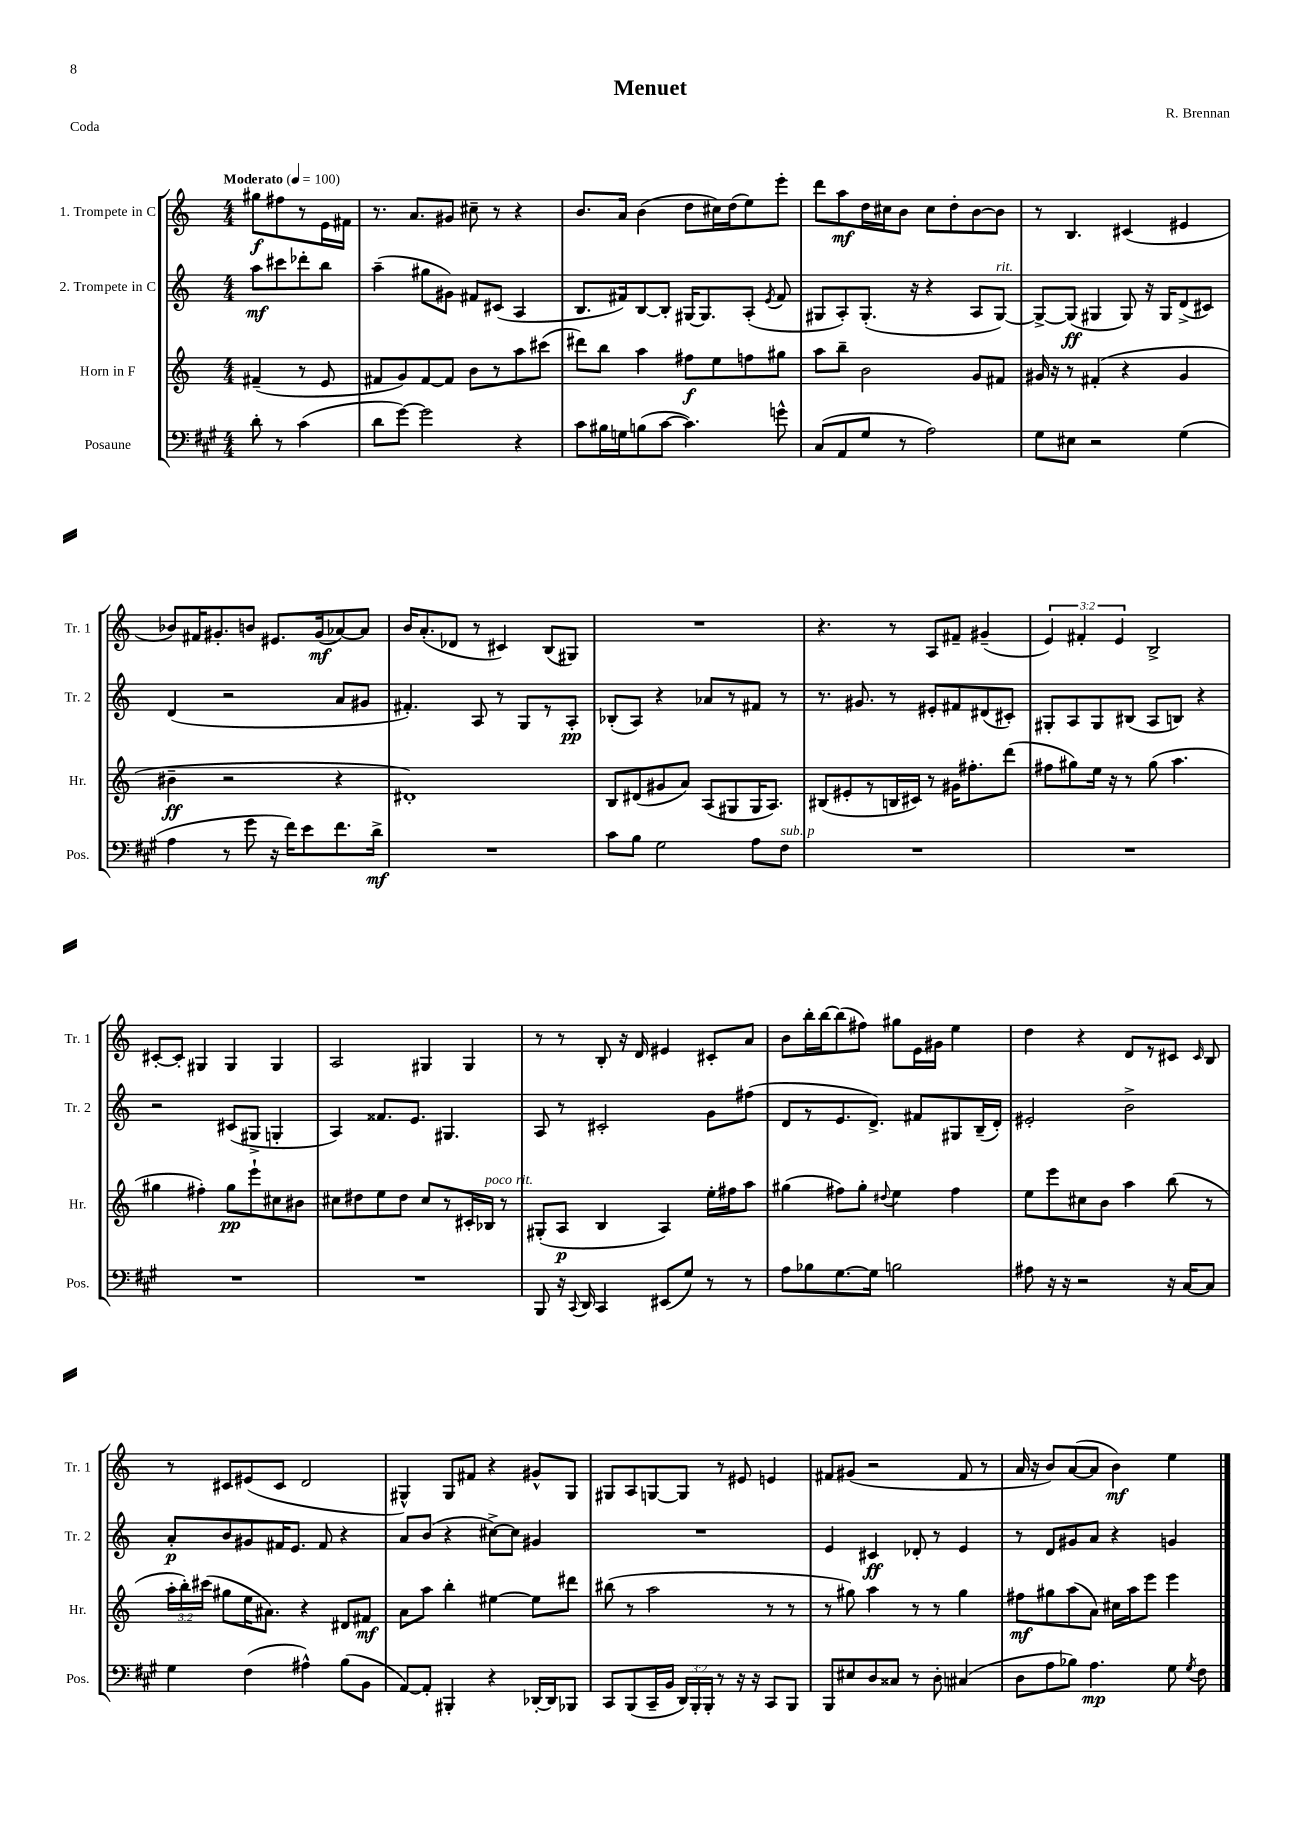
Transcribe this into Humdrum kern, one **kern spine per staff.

**kern	**kern	**kern	**kern
*staff4	*staff3	*staff2	*staff1
*clefF4	*clefG2	*clefG2	*clefG2
*k[f#c#g#]	*k[]	*k[]	*k[]
*M4/4	*M4/4	*M4/4	*M4/4
*MM100	*MM100	*MM100	*MM100
8d'\	(4f#~/	8aa\L	8gg#\L
8r	.	8ccc#\	8ff#\
(4c#\	8r	8ddd-'\	8r
.	8e/	8bb\J	16e\L
.	.	.	16f#\JJ
=	=	=	=
8d\L	8f#/L	(4aa~\	8.r
[8g#\J)	8g/)	.	.
.	.	.	8.a/L
2g#\]	[8f#/	8gg#\L	.
.	8f#/]J	8g#\J)	8g#/J
.	8b\L	8f#/L	8cc#~\
.	8r	(8c#/J	8r
4r	8aa\	4A/	4r
.	(8ccc#\J	.	.
=	=	=	=
8c#\L	8ddd#\L)	8.B/L	8.b/L
16B#\L	8bb\J	.	.
16G\J	.	16f#/k)	16a/Jk
(8B\	4aa\	[8B/	(4b\
[8c#\J	.	8B'/]J	.
4.c#\])	8ff#\L	[16G#/LK	8dd\L
.	.	8.G#/]	.
.	8ee\	.	16cc#\L)
.	.	.	(16dd\J
.	8ff\	(8A'/J	8ee\)
.	.	8qe/	.
8g^^\	8gg#\J	8f#/	8eee'\J
=	=	=	=
(8C#/L	8aa\L	8G#/L	8ddd\L
8AA/	8bb~\J	8A'/)	8aa\
8G#/J	2b\	(8.G#'/J	16dd\L
.	.	.	16cc#\J
8r	.	.	8b\J
.	.	16r	.
2A\)	.	4r	8cc#\L
.	.	.	8dd'\
.	8g/L	8A/L	[8b\
.	8f#/J	[8G#/J)	8b\]J
=	=	=	=
8G#\L	16g#/	8G#^/_L	8r
.	16r	.	.
8E#\J	8r	(8G#/]J	4.B/
2r	(4f#'/	4G#/	.
.	4r	8G#/)	(4c#/
.	.	16r	.
.	.	16G#/LK	.
(4G#\	4g#/	(8d^/	4e#/
.	.	8c#/J)	.
=	=	=	=
4A\	4b#~\	(4d/	8b-/L)
.	.	.	16f#/K
.	.	.	8.g#'/
8r	2r	2r	.
8g#\	.	.	8b/J
16r	.	.	8.e#/L
16f#\LK)	.	.	.
8e\	.	.	.
.	.	.	(16g#/k
8.f#\	4r	8a/L	[8a-/)
.	.	8g#/J	8a-/]J
16d^\Jk	.	.	.
=	=	=	=
1r	1d#')	4.f#'/)	16b/LK
.	.	.	(8.a'/
.	.	.	8d-/J
.	.	8A/	8r
.	.	8r	4c#/)
.	.	8G/L	.
.	.	8r	(8B/L
.	.	8A'/J	8G#/J)
=	=	=	=
8c#\L	8B/L	(8B-'/L	1r
8B\J	(8d#/	8A/J)	.
2G#\	8g#/	4r	.
.	8a/J)	.	.
.	(8A/L	8a-/L	.
.	8G#/	8r	.
8A\L	16G#/K	8f#/J	.
.	8.A/J)	.	.
8F#\J	.	8r	.
=	=	=	=
1r	(8B#/L	8.r	4.r
.	8e#'/	.	.
.	.	8.g#/	.
.	8r	.	.
.	16B/L	8r	8r
.	16c#/JJ)	.	.
.	8r	8e#'/L	8A/L
.	16g#\LK	8f#/	8f#~/J
.	8.ff#'\	.	.
.	.	(8d#/	(4g#~/
.	(8ddd\J	8c#'/J)	.
=	=	=	=
1r	8ff#\L	8G#'/L	6e/)
.	8gg#\)	8A/	.
.	.	.	6f#'/
.	16ee\Jk	8G#/	.
.	16r	.	.
.	.	.	6e/
.	8r	(8B#/J	.
.	(8gg#\	8A/L	2B^/
.	4.aa\	8B/J)	.
.	.	4r	.
=	=	=	=
1r	4gg#\	2r	[8c#'/L
.	.	.	8c#'/]J
.	4ff#'\)	.	4G#/
.	8gg#\L	(8c#/L	4G#/
.	8eee`\	8G#^/J	.
.	8cc#\	4G'/	4G#/
.	8b#\J	.	.
=	=	=	=
1r	8cc#\L	4A/)	2A/
.	8dd#\	.	.
.	8ee\	8.f##/L	.
.	8dd#\J	.	.
.	.	8.e/J	.
.	8cc#/L	.	4G#/
.	8r	4.G#/	.
.	16c#'/L	.	4G#/
.	16B-/JJ	.	.
.	8r	.	.
=	=	=	=
8BBB/	(8G#'/L	8A/	8r
16r	8A/J	8r	8r
8qqCC#/	.	.	.
16DD/	.	.	.
4CC#/	4B/	2c#'/	8B'/
.	.	.	16r
.	.	.	16d/
(8EE#/L	4A/)	.	4e#/
8G#/J)	.	.	.
8r	16ee'\LL	8g\L	8c#'/L
.	16ff#\J	.	.
8r	8aa\J	(8ff#\J	8a/J
=	=	=	=
8A\L	(4gg#\	8d/L	8b\L
8B-\	.	8r	16bb'\L
.	.	.	[16bb\J
[8.G#\	8ff#\L)	8.e/	(8bb\]
.	8gg#'\J	.	8ff#\J)
16G#\]Jk	.	8.d^/J)	.
.	8qqdd#/	.	.
2B\	4ee\	.	8gg#\L
.	.	8f#/L	16e\L
.	.	.	16g#\JJ
.	4ff#\	8G#/	4ee\
.	.	(16B~/L	.
.	.	16d'/JJ)	.
=	=	=	=
8A#\	8ee\L	2e#'/	4dd\
16r	8eee\	.	.
16r	.	.	.
2r	8cc#\	.	4r
.	8b\J	.	.
.	4aa\	2b^\	8d/L
.	.	.	8r
16r	(8bb\	.	8c#/J
[16C#/LK	.	.	.
.	.	.	16qqc#/
8C#/]J	8r	.	8B/
=	=	=	=
4G#\	24aa'\LL	8a'/L	8r
.	24bb'\)	.	.
.	(24ccc#\JJ	.	.
.	8gg#\L	8b/	8c#/L
(4F#\	16ee\K	8g#/	(8e#/
.	8.a#\J)	.	.
.	.	16f#/K	8c#/J
.	.	8.e/J	.
4A#^^\)	4r	.	2d/
.	.	8f#/	.
(8B\L	8d#/L	4r	.
8BB\J	8f#/J	.	.
=	=	=	=
[8AA/L)	8a\L	8a/L	4G#^^/)
8AA'/]J	8aa\J	(8b/J	.
4BBB#'/	4bb'\	4r	8G#/L
.	.	.	8f#/J
4r	[4ee#\	[8cc#^\L)	4r
.	.	8cc#\]J	.
[16DD-'/LL	8ee#\]L	4g#/	8g#^^/L
16DD-/]J	.	.	.
8BBB-/J	8ddd#\J	.	8G#/J
=	=	=	=
8CC#/L	(8bb#\	1r	8G#/L
(8BBB/	8r	.	8A/
16CC#~/L	2aa\	.	[8G/
16BB/JJ	.	.	.
24DD/LL)	.	.	8G/]J
24BBB'/	.	.	.
24BBB'/JJ	.	.	.
8r	.	.	8r
16r	.	.	8e#/
16r	.	.	.
8CC#/L	8r	.	4e/
8BBB/J	8r	.	.
=	=	=	=
8BBB/L	8r	4e/	8f#/L
8E#/	8gg#\)	.	(8g#/J
8D/	4aa\	4c#/	2r
8C##/J	.	.	.
8r	8r	8d-'/	.
8D'\	8r	8r	.
(4C#/	4gg#\	4e/	8f#/
.	.	.	8r
=	=	=	=
8D\L	8ff#\L	8r	16a/
.	.	.	16r
8A\	8gg#\	8d/L	8b/L)
8B-\J)	(8aa\	8g#/	([8a/
4.A\	8a\J)	8a/J	8a/]J
.	16cc#\LL	4r	4b\)
.	16aa\J	.	.
.	8eee\J	.	.
8G#\	4eee\	4g/	4ee\
8qG#/	.	.	.
8F#\	.	.	.
==	==	==	==
*-	*-	*-	*-
